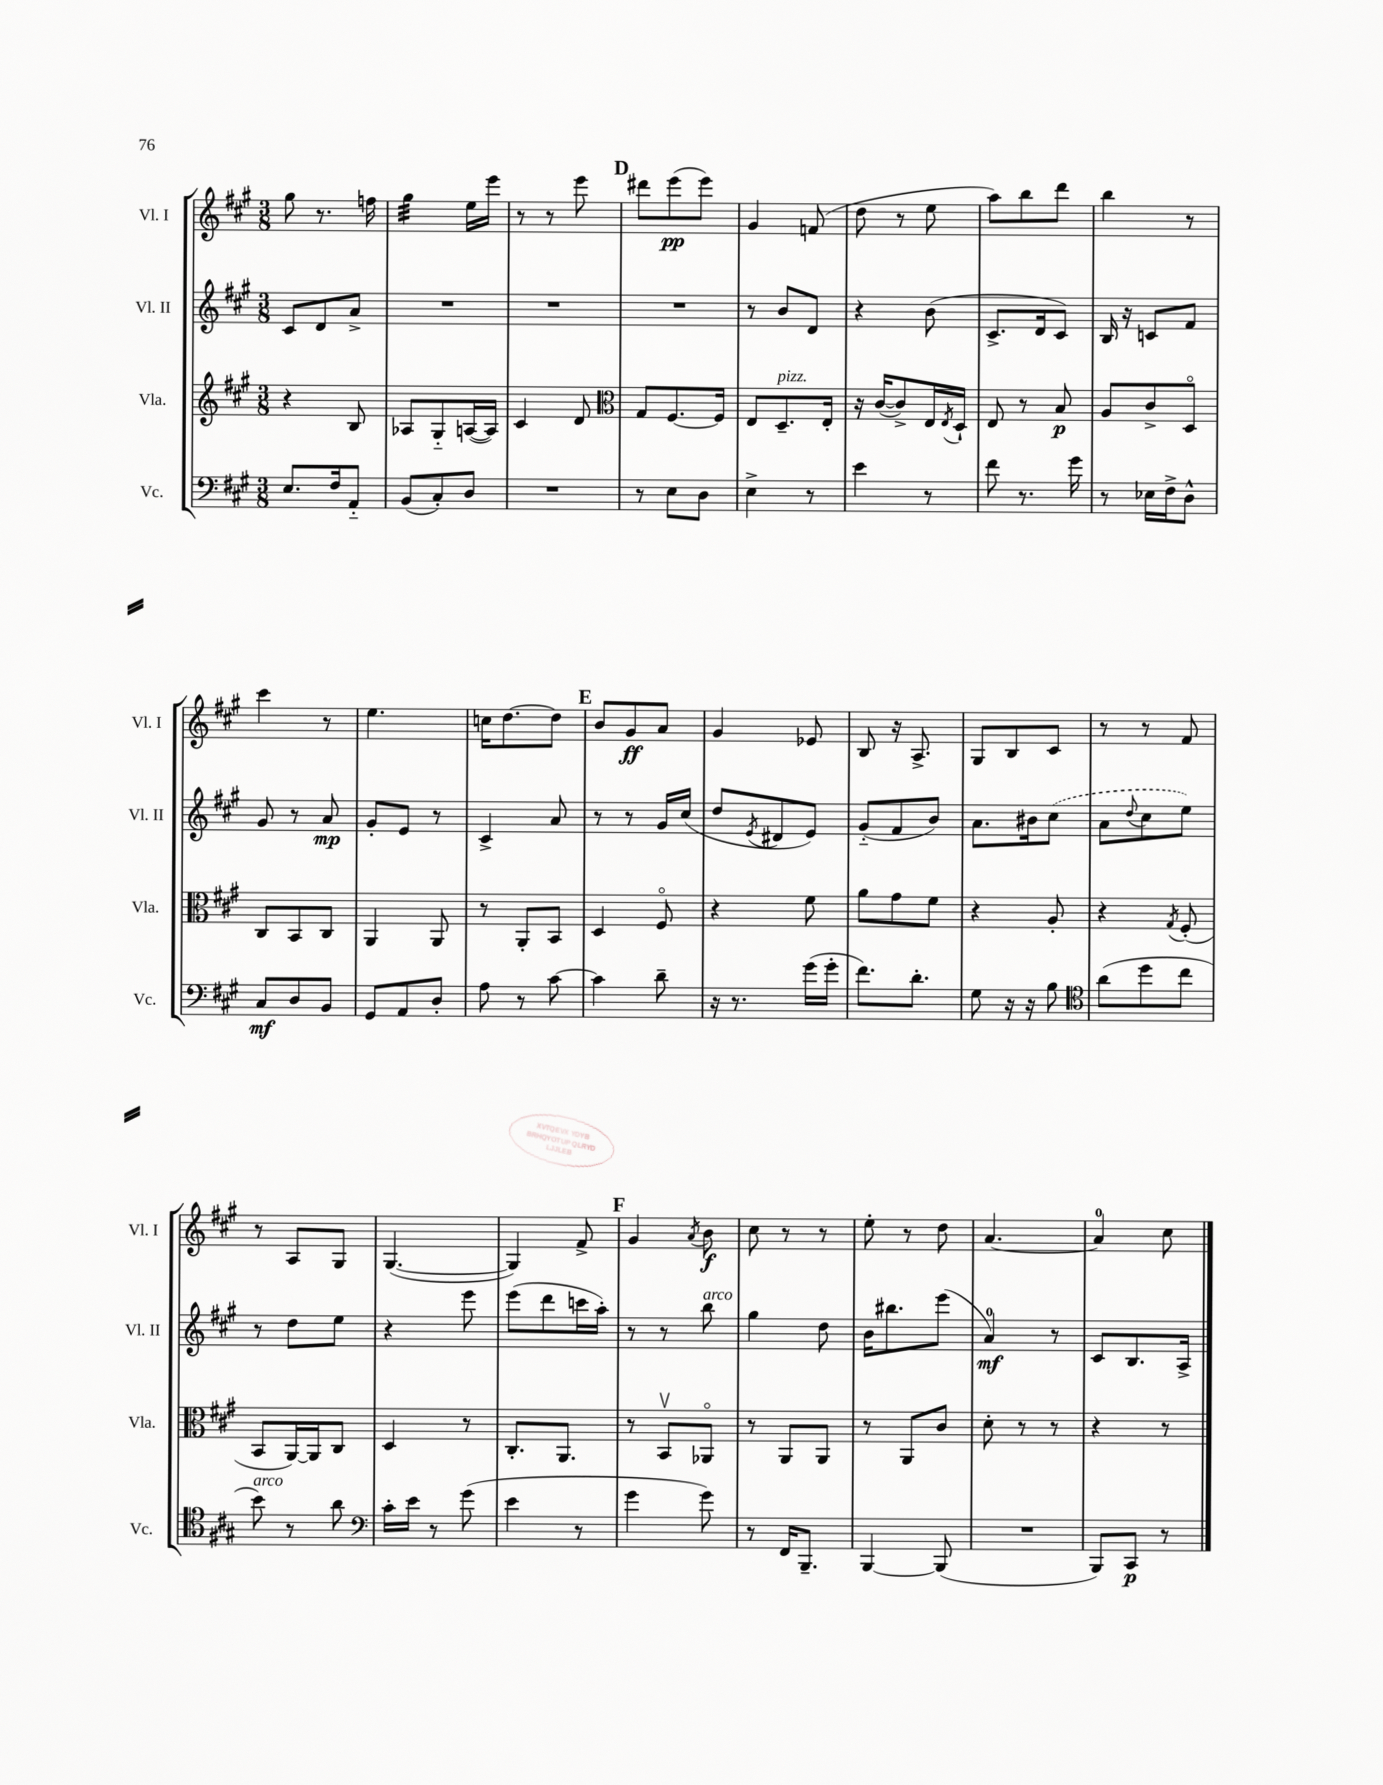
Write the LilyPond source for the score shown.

<<
\new StaffGroup <<
\new Staff = "s0" \with { instrumentName = "Vl. I" shortInstrumentName = "Vl. I" } {
    \clef treble \key a \major \numericTimeSignature \time 3/8
    gis''8 r8. f''16 |
    gis''4:32 e''16 e'''16 |
    r8 r8 e'''8 |
    \mark \markup { \bold "D" } dis'''8 e'''8\pp( e'''8) |
    gis'4 f'8( |
    d''8 r8 e''8 |
    a''8) b''8 d'''8 |
    b''4 r8 |
    cis'''4 r8 |
    e''4. |
    c''16 d''8.~ d''8 |
    \mark \markup { \bold "E" } b'8 gis'8\ff a'8 |
    gis'4 ees'8 |
    b8 r16 a8.-> |
    gis8 b8 cis'8 |
    r8 r8 fis'8 |
    r8 a8 gis8 |
    gis4.~( |
    gis4) fis'8-> |
    \mark \markup { \bold "F" } gis'4 \acciaccatura { a'8 } b'8\f |
    cis''8 r8 r8 |
    e''8-. r8 d''8 |
    a'4.~ |
    a'4-0 cis''8 \bar "|." |
}
\new Staff = "s1" \with { instrumentName = "Vl. II" shortInstrumentName = "Vl. II" } {
    \clef treble \key a \major \numericTimeSignature \time 3/8
    cis'8 d'8 a'8-> |
    R4. |
    R4. |
    \mark \markup { \bold "D" } R4. |
    r8 b'8 d'8 |
    r4 b'8( |
    cis'8.-> d'16 cis'8) |
    b16 r16 c'8 fis'8 |
    gis'8 r8 a'8\mp |
    gis'8-. e'8 r8 |
    cis'4-> a'8 |
    \mark \markup { \bold "E" } r8 r8 gis'16 cis''16( |
    d''8 \acciaccatura { e'8 } dis'8 e'8) |
    gis'8-_( fis'8 b'8) |
    a'8. bis'16 \once \slurDashed cis''8( |
    a'8 \appoggiatura { d''8 } cis''8 e''8) |
    r8 d''8 e''8 |
    r4 e'''8 |
    e'''8( d'''8 c'''16 a''16-.) |
    \mark \markup { \bold "F" } r8 r8 b''8^\markup { \italic "arco" } |
    gis''4 d''8 |
    b'16 bis''8. e'''8( |
    a'4-0\mf) r8 |
    cis'8 b8. a16-> \bar "|." |
}
\new Staff = "s2" \with { instrumentName = "Vla." shortInstrumentName = "Vla." } {
    \clef treble \key a \major \numericTimeSignature \time 3/8
    r4 b8 |
    aes8 gis8-_ a16~( a16) |
    cis'4 d'8 |
    \mark \markup { \bold "D" } \clef alto gis8 fis8.~ fis16 |
    e8 d8.--^\markup { \italic "pizz." } e16-. |
    r16 cis'16~( cis'8->) e16 \acciaccatura { e8 } d16-! |
    e8 r8 b8\p |
    a8 cis'8-> d8\flageolet |
    cis8 b,8 cis8 |
    a,4 a,8 |
    r8 a,8-. b,8 |
    \mark \markup { \bold "E" } d4 fis8\flageolet |
    r4 fis'8 |
    a'8 gis'8 fis'8 |
    r4 a8-. |
    r4 \acciaccatura { gis8 } fis8-.( |
    b,8 a,16~) a,16 cis8 |
    d4 r8 |
    cis8.-. a,8. |
    \mark \markup { \bold "F" } r8 b,8\upbow aes,8\flageolet |
    r8 a,8 a,8 |
    r8 a,8 cis'8 |
    d'8-. r8 r8 |
    r4 r8 \bar "|." |
}
\new Staff = "s3" \with { instrumentName = "Vc." shortInstrumentName = "Vc." } {
    \clef bass \key a \major \numericTimeSignature \time 3/8
    e8. fis16 a,8-_ |
    b,8( cis8-.) d8 |
    R4. |
    \mark \markup { \bold "D" } r8 e8 d8 |
    e4-> r8 |
    e'4 r8 |
    fis'8 r8. gis'16 |
    r8 ees16 fis16-> d8-^ |
    cis8\mf d8 b,8 |
    gis,8 a,8 d8-. |
    a8 r8 cis'8~ |
    \mark \markup { \bold "E" } cis'4 d'8-- |
    r16 r8. gis'16( gis'16-. |
    fis'8.) d'8.-. |
    gis8 r16 r16 b8 |
    \clef tenor a'8( d''8 cis''8 |
    b'8^\markup { \italic "arco" }) r8 a'8 |
    \clef bass cis'16-. e'16 r8 gis'8( |
    e'4 r8 |
    \mark \markup { \bold "F" } gis'4 gis'8) |
    r8 fis,16 b,,8.-- |
    b,,4~ b,,8( |
    R4. |
    b,,8) cis,8\p r8 \bar "|." |
}
>>
>>
\layout { \context { \Score \remove "Bar_number_engraver" } }
